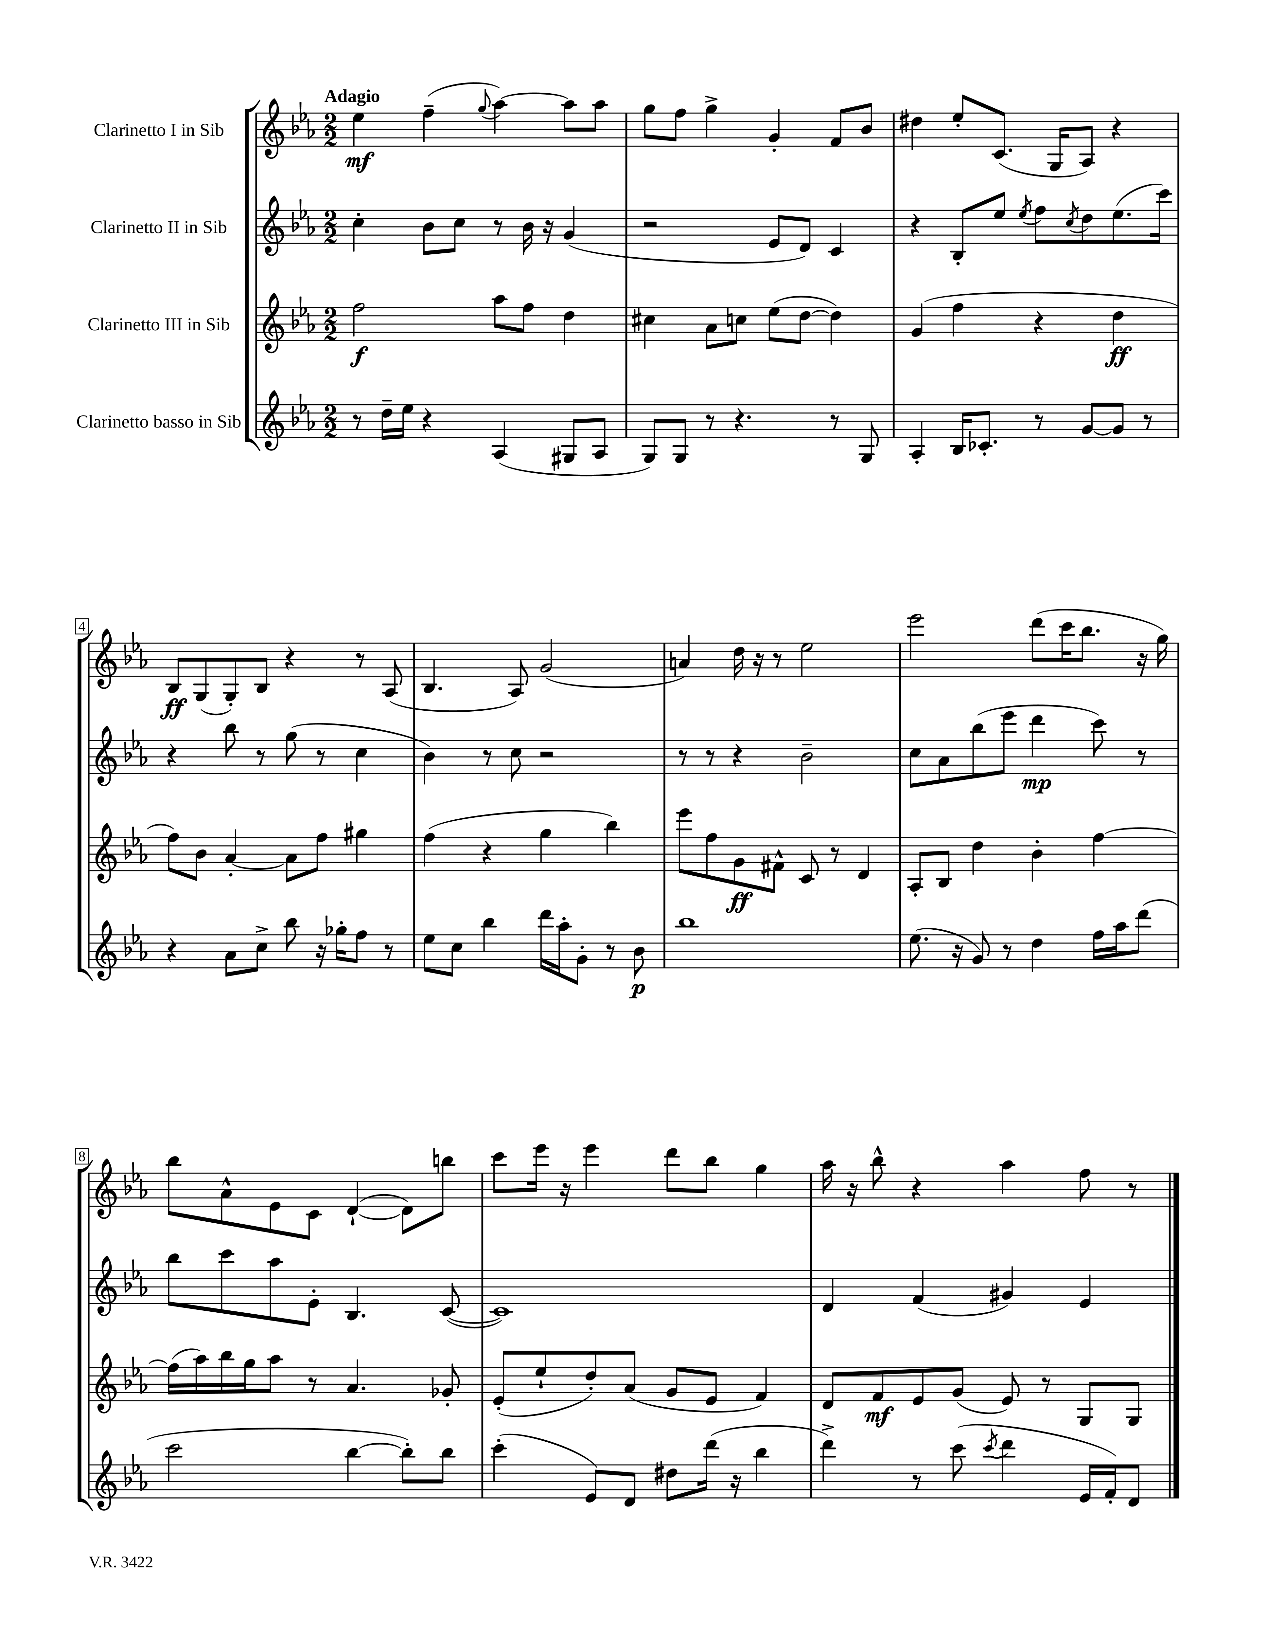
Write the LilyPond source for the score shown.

<<
\new StaffGroup <<
\new Staff = "s0" \with { instrumentName = "Clarinetto I in Sib" } {
    \clef treble \key ees \major \numericTimeSignature \time 2/2 \tempo "Adagio"
    ees''4\mf f''4--( \appoggiatura { g''8 } aes''4~) aes''8 aes''8 |
    g''8 f''8 g''4-> g'4-. f'8 bes'8 |
    dis''4 ees''8-. c'8.( g16 aes8) r4 |
    bes8\ff g8( g8-.) bes8 r4 r8 aes8( |
    bes4. aes8) g'2( |
    a'4) d''16 r16 r8 ees''2 |
    ees'''2 d'''8( c'''16 bes''8. r16 g''16) |
    bes''8 aes'8-^ ees'8 c'8 d'4~-!( d'8) b''8 |
    c'''8 ees'''16 r16 ees'''4 d'''8 bes''8 g''4 |
    aes''16 r16 bes''8-^ r4 aes''4 f''8 r8 \bar "|." |
}
\new Staff = "s1" \with { instrumentName = "Clarinetto II in Sib" } {
    \clef treble \key ees \major \numericTimeSignature \time 2/2
    c''4-. bes'8 c''8 r8 bes'16 r16 g'4( |
    r2 ees'8 d'8) c'4 |
    r4 bes8-. ees''8 \acciaccatura { ees''8 } f''8 \acciaccatura { c''8 } d''8 ees''8.( c'''16) |
    r4 bes''8 r8 g''8( r8 c''4 |
    bes'4) r8 c''8 r2 |
    r8 r8 r4 bes'2-- |
    c''8 aes'8 bes''8( ees'''8 d'''4\mp c'''8) r8 |
    bes''8 c'''8 aes''8 ees'8-. bes4. c'8~( |
    c'1) |
    d'4 f'4( gis'4) ees'4 \bar "|." |
}
\new Staff = "s2" \with { instrumentName = "Clarinetto III in Sib" } {
    \clef treble \key ees \major \numericTimeSignature \time 2/2
    f''2\f aes''8 f''8 d''4 |
    cis''4 aes'8 c''8 ees''8( d''8~ d''4) |
    g'4( f''4 r4 d''4\ff |
    f''8) bes'8 aes'4~-. aes'8 f''8 gis''4 |
    f''4( r4 g''4 bes''4) |
    ees'''8 f''8 g'8\ff fis'8-^ c'8 r8 d'4 |
    aes8-. bes8 d''4 bes'4-. f''4~ |
    f''16( aes''16) bes''16 g''16 aes''8 r8 aes'4. ges'8-. |
    ees'8-.( ees''8-! d''8-.) aes'8( g'8 ees'8 f'4) |
    d'8 f'8\mf ees'8 g'8( ees'8) r8 g8 g8 \bar "|." |
}
\new Staff = "s3" \with { instrumentName = "Clarinetto basso in Sib" } {
    \clef treble \key ees \major \numericTimeSignature \time 2/2
    r8 d''16-- ees''16 r4 aes4( gis8 aes8 |
    g8) g8 r8 r4. r8 g8 |
    aes4-. bes16 ces'8.-. r8 g'8~ g'8 r8 |
    r4 aes'8 c''8-> bes''8 r16 ges''16-. f''8 r8 |
    ees''8 c''8 bes''4 d'''16 aes''16-. g'8-. r8 bes'8\p |
    bes''1 |
    ees''8.( r16 g'8) r8 d''4 f''16 aes''16 d'''8( |
    c'''2 bes''4~ bes''8-.) bes''8 |
    c'''4-.( ees'8) d'8 dis''8 d'''16( r16 bes''4 |
    d'''4->) r8 c'''8( \acciaccatura { c'''8 } d'''4 ees'16 f'16-.) d'8 \bar "|." |
}
>>
>>
\layout { \context { \Score \override BarNumber.stencil = #(make-stencil-boxer 0.1 0.3 ly:text-interface::print) } }
